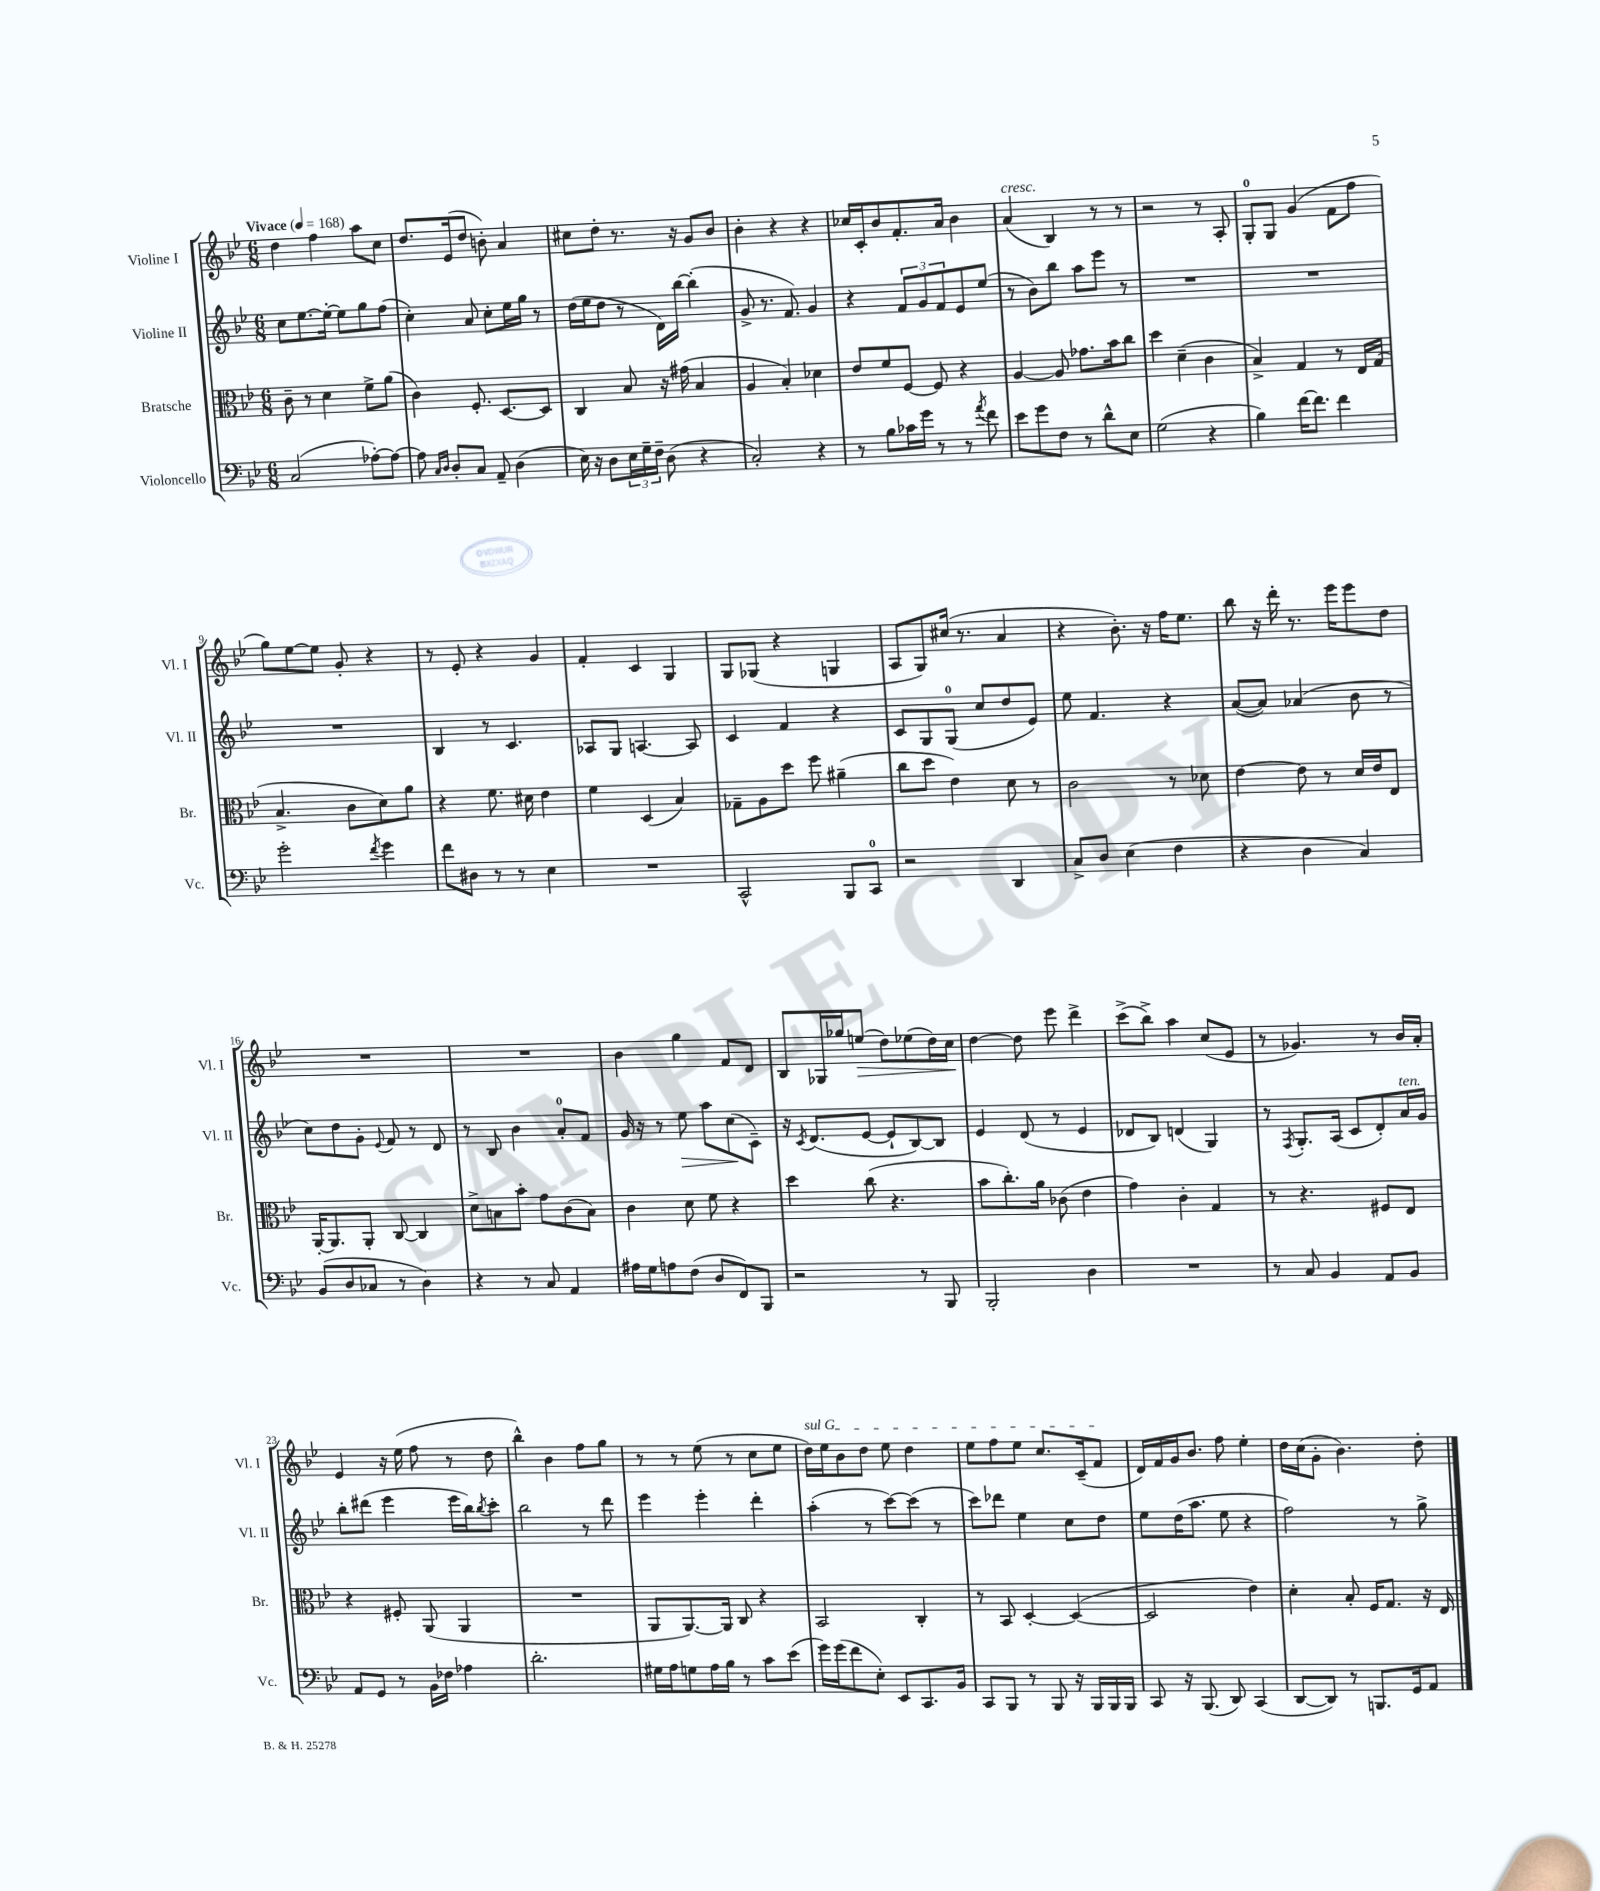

**kern	**kern	**kern	**kern
*staff4	*staff3	*staff2	*staff1
*clefF4	*clefC3	*clefG2	*clefG2
*k[b-e-]	*k[b-e-]	*k[b-e-]	*k[b-e-]
*M6/8	*M6/8	*M6/8	*M6/8
*MM168	*MM168	*MM168	*MM168
(2C	8c~	8cc	4dd
.	8r	[8.ee-	.
.	4d	.	4ff
.	.	16ee-'_	.
.	.	8ee-]	.
[8A-')	8f^	8gg	8aa
8A-_	(8a	(8ff	8cc
=	=	=	=
8A-]	4c)	4cc')	8.dd
16qqC	.	.	.
16qqD	.	.	.
8D'	.	.	.
.	.	.	(16e-
8C	8.F'	8a	8dd
8AA~	.	8cc'	8b')
.	[8.D	.	.
(4D	.	16ee-	4a
.	.	16gg	.
.	8D]	8r	.
=	=	=	=
16E-)	4C	(16dd	8cc#
16r	.	16ee-	.
8D	.	8dd	8dd'
24E-	8B-	8r	8.r
24G~	.	.	.
24F~	.	.	.
(8D	16r	16d)	.
.	(16g#	[16bb-	16r
4r	4B-	(4bb-']	8g
.	.	.	8b-
=	=	=	=
2C')	4A	8g^	4b-'
.	.	8.r	.
.	4B-')	.	4r
.	.	8.f)	.
4r	4d-	4g	4r
=	=	=	=
8r	8e-	4r	16cc-
.	.	.	16c'
8B-	8f	.	8b-
16c-	[8F	12f	8.f'
16g	.	.	.
.	.	12g	.
8r	8F]	.	.
.	.	12f	.
.	.	.	16a
8r	4r	8e-	4b-
8qa	.	.	.
8f	.	(8ee-	.
=	=	=	=
8e-	[4A	8r	(4a
8g	.	8b-)	.
8F	8A]	8bb-	4B-)
8r	8.g-	8aa	.
8d^^	.	8eee-	8r
.	16b-	.	.
8E-	8cc	8r	8r
=	=	=	=
(2G	4dd	2.r	2r
.	(4d~	.	.
4r	4c	.	8r
.	.	.	8A'
=	=	=	=
4B-)	4B-^)	2.r	8G'
.	.	.	8G
[16f	4G	.	(4g
8.f]	.	.	.
4f	8r	.	8f
.	16E-	.	8ff
.	(16G	.	.
=	=	=	=
2g'	4.B-^	2.r	8gg)
.	.	.	[8ee-
.	.	.	8ee-]
.	8c	.	8g'
8qf	.	.	.
4g	8d)	.	4r
.	8a	.	.
=	=	=	=
8f	4r	4B-	8r
8D#	.	.	8e-'
8r	8.f	8r	4r
8r	.	4.c	.
.	16d#	.	.
4E-	4e-	.	4g
=	=	=	=
2.r	4f	8A-	4f'
.	.	8G	.
.	(4D	[4.A	4c
.	4B-)	.	4G
.	.	8A]	.
=	=	=	=
2CC^^	8G-~	4c	8G
.	8A	.	(8G-
.	8dd	4f	4r
.	8ff	.	.
8BBB-	(4a#~	4r	4G
8CC	.	.	.
=	=	=	=
2r	8cc	8c	8A
.	8dd	8G	8G)
.	4e-)	(8G	(16cc#
.	.	.	8.r
.	.	8cc	.
4DD	8d	8dd	4a
.	8r	8e-)	.
=	=	=	=
8C^	2c	8ee-	4r
8D	.	4.f	.
(4E-	.	.	8.b-')
.	.	.	16r
4F	8r	4r	16ff
.	.	.	8.ee-
.	8d-	.	.
=	=	=	=
4r	[4e-	([8a	8bb-
.	.	8a])	16r
.	.	.	16ddd'
4D	8e-]	(4a-	8.r
.	8r	.	.
.	.	.	16eee-
4C)	16d	8b-	8eee-
.	16e-	.	.
.	8E-	8r	8dd
=	=	=	=
(8BB-	[16AA'	8cc)	2.r
.	8.AA]	.	.
8D	.	8dd	.
8C-	8AA'	8g'	.
.	.	8qqe-	.
8r	[8C	8f	.
4D)	4C]	8r	.
.	.	8d	.
=	=	=	=
4r	8d^	8r	2.r
.	8B	8B-	.
8r	8b-'	4b-	.
8C	8g	.	.
4AA	(8c	8a'	.
.	8B)	8f	.
=	=	=	=
16A#	4c	16g	4b-
16G	.	16r	.
8A	.	8r	.
(8F	8d	8ee-	4gg
8D	8f	8aa	.
8FF)	4r	(8cc	8f
8BBB-	.	8c~)	8d
=	=	=	=
2r	4dd	16r	8B-
.	.	8qc	.
.	.	(8.d	.
.	.	.	16G-
.	.	.	16gg-
.	(8cc	[8e-	(8ee
.	4.r	8e-`]	8dd)
8r	.	[8B-)	(8ee-
8BBB-	.	8B-]	16dd)
.	.	.	16cc
=	=	=	=
2BBB-'	8b-	4e-	[4dd
.	8.cc')	.	.
.	.	(8d	8dd]
.	16a	.	.
.	(8c-	8r	8eee-
4D	4e-	4e-	4ddd^
=	=	=	=
2.r	4g)	8d-	(8ccc^
.	.	8B-)	8bb-^)
.	4c'	(4d	4aa
.	4G	4G)	(8cc
.	.	.	8e-
=	=	=	=
8r	8r	8r	8r
.	.	8qF	.
8C	4.r	8.G'	4.g-)
4BB-	.	.	.
.	.	(16A	.
.	.	8c	.
8AA	8F#	8d')	8r
8BB-	8E-	16a	16b-
.	.	16g	16a'
=	=	=	=
8AA	4r	8bb-'	4e-
8GG	.	(8ddd#	.
8r	8F#'	4eee-	16r
.	.	.	(16ee-
16BB-	(8AA	.	8ff
16F-	.	.	.
4A-	4AA	16eee-	8r
.	.	16bb-)	.
.	.	8qbb-	.
.	.	8ccc'	8dd
=	=	=	=
2.d'	2.r	2bb-	4bb-^^)
.	.	.	4b-
.	.	8r	8ff
.	.	8ddd	8gg
=	=	=	=
16G#	8AA	4eee-	8r
16A	.	.	.
8G	[8.AA)	.	8r
16A	.	4eee-'	(8ee-
16B-	16AA]	.	.
8r	8C	.	8r
8c	4r	4ddd'	8cc
(8e-	.	.	8ee-
=	=	=	=
16g)	2BB-	(4aa'	16dd)
(16g	.	.	16ee-
8f	.	.	8b-
8E-')	.	8r	8dd
8EE-	.	[8ccc)	8ee-
8.CC	4C'	(8ccc]	4dd
.	.	8r	.
16BB-	.	.	.
=	=	=	=
8CC	8r	8ccc)	8ee-
8BBB-	8BB-	8ddd-	8ff
8r	[4D'	4ee-	8ee-
8BBB-	.	.	8.cc
16r	(4D_	8cc	.
16BBB-	.	.	(16c~
16BBB-	.	8dd	8f
16BBB-	.	.	.
=	=	=	=
8CC	2D]	8ee-	16d)
.	.	.	16f
16r	.	(16dd	16g
(8.BBB-	.	8.aa	8.b-
8DD)	.	8ee-	8ff
(4CC	4e-)	4r	4ee-'
=	=	=	=
[8DD	4d'	2ff)	16dd
.	.	.	(16cc
8DD])	.	.	8g'
8r	8B-'	.	4.b-)
8.BBB	16F	.	.
.	8.G	.	.
.	.	8r	.
16GG	.	.	.
8AA	16r	8gg^	8dd'
.	16E-	.	.
==	==	==	==
*-	*-	*-	*-
